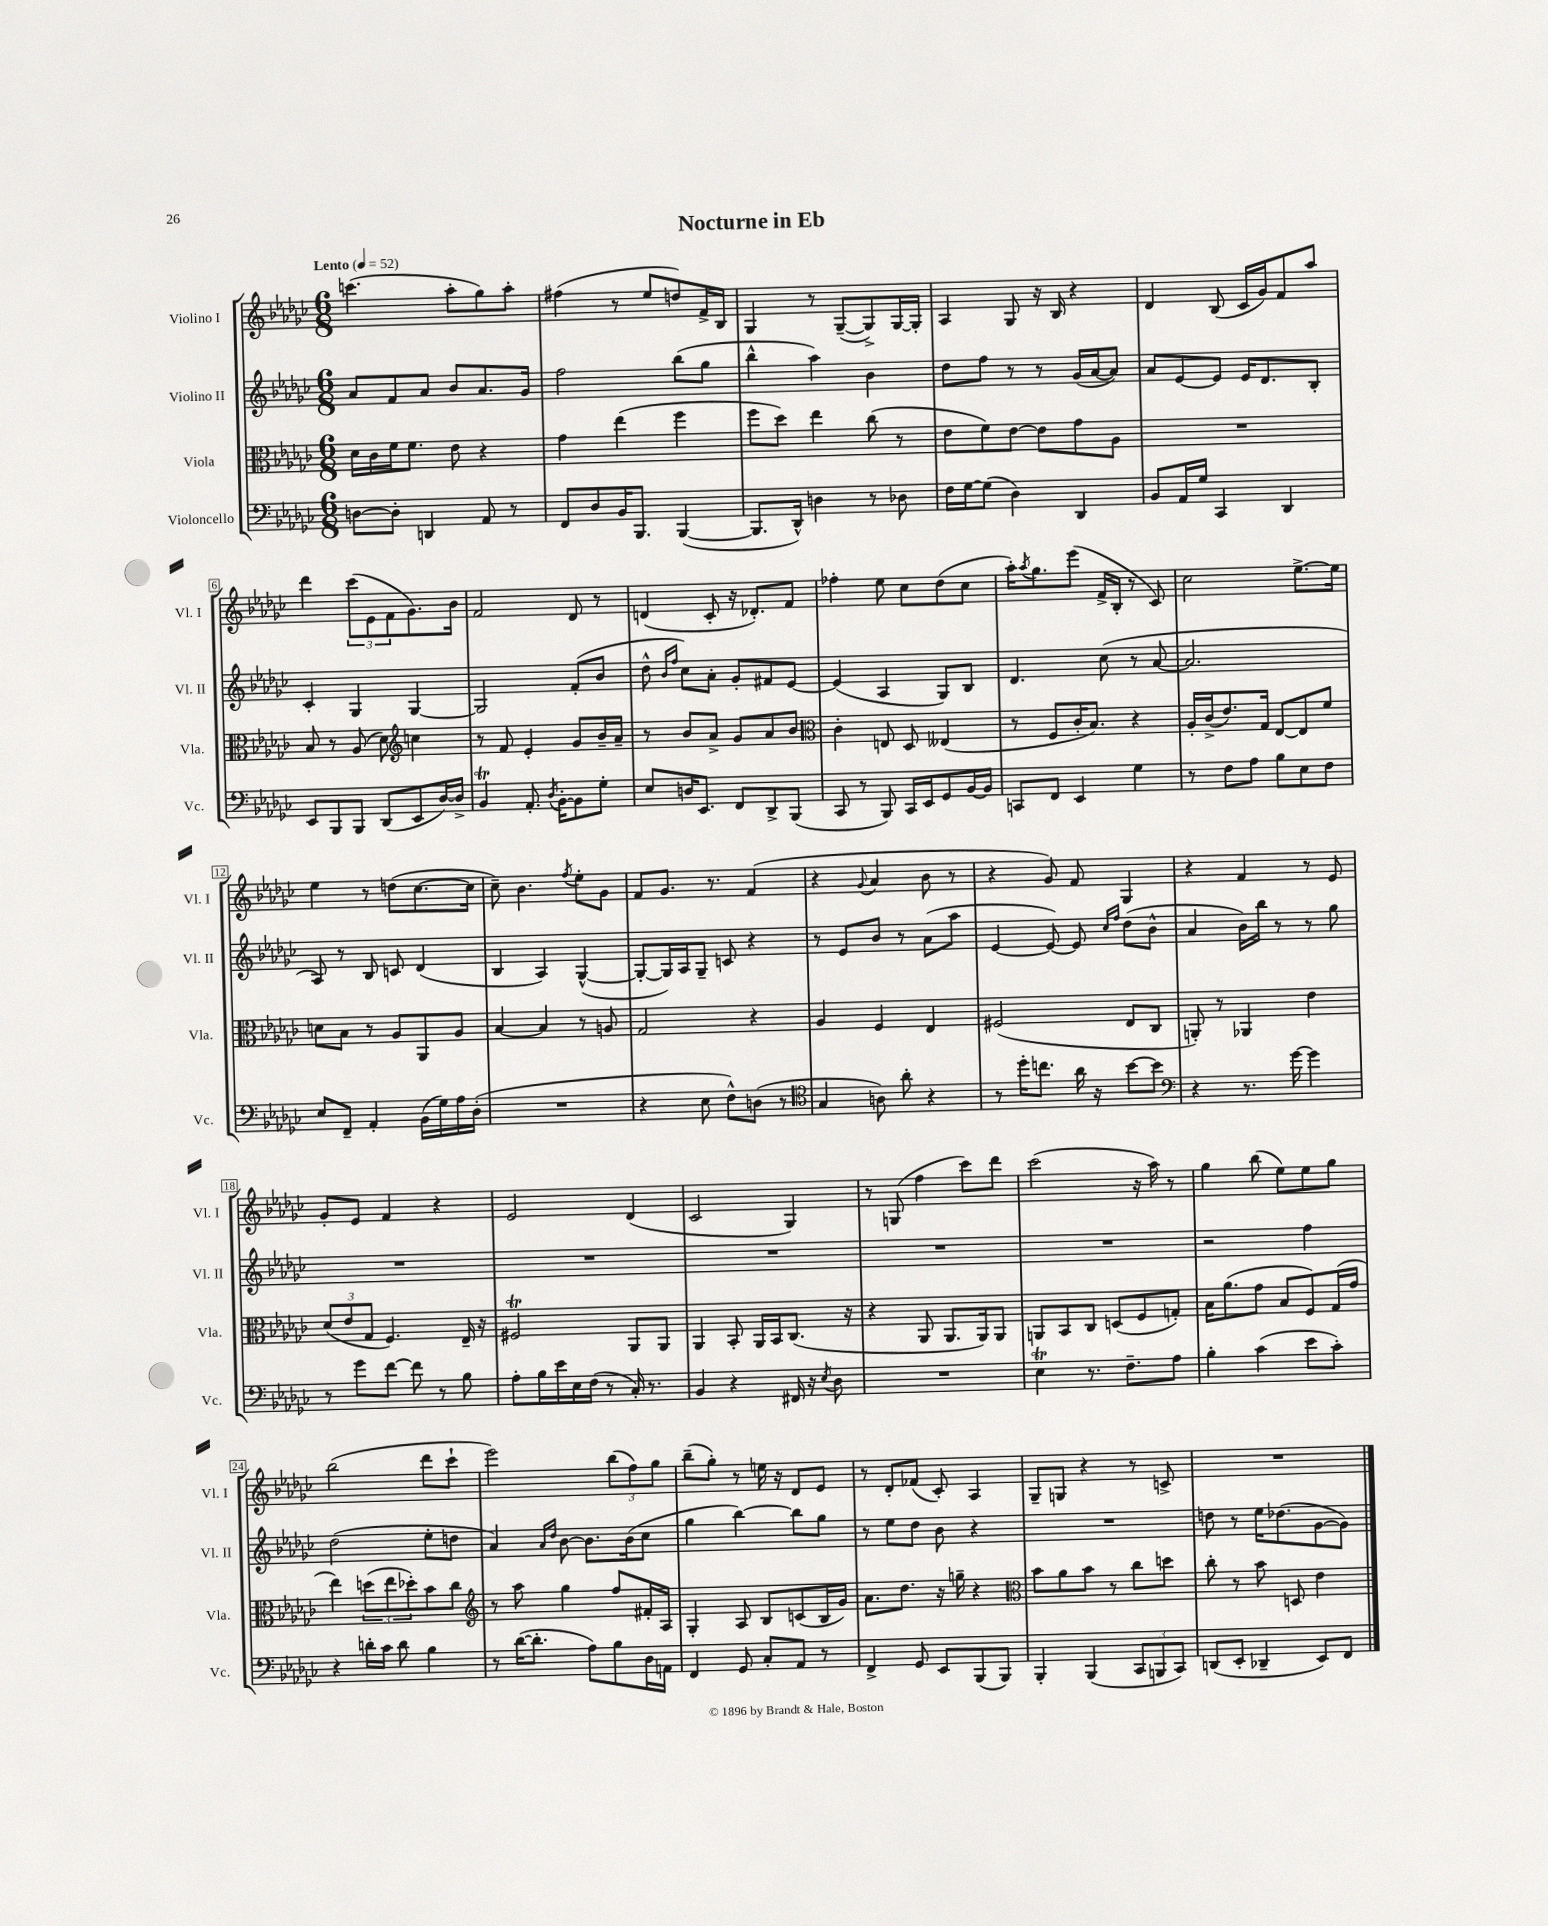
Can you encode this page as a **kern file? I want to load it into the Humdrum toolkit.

**kern	**kern	**kern	**kern
*staff4	*staff3	*staff2	*staff1
*clefF4	*clefC3	*clefG2	*clefG2
*k[b-e-a-d-g-c-]	*k[b-e-a-d-g-c-]	*k[b-e-a-d-g-c-]	*k[b-e-a-d-g-c-]
*M6/8	*M6/8	*M6/8	*M6/8
*MM52	*MM52	*MM52	*MM52
[8D\L	16d-\LL	8a-/L	(4.ccc\
.	16c-\	.	.
8D'\]J	16f\J	8f/	.
.	8.f\J	.	.
4DD/	.	8a-/J	.
.	8e-\	8b-/L	8aa-'\L
8AA-/	4r	8.a-/	8gg-\)
8r	.	.	8aa-'\J
.	.	16g-/Jk	.
=	=	=	=
8FF/L	4g-\	2ff\	(4ff#\
8D-/	.	.	.
16BB-/K	(4ee-\	.	8r
8.BBB-/J	.	.	.
.	.	.	8ee-/L
([4BBB-/	4ff\	(8bb-\L	8dd/)
.	.	8gg-\J	16f^/L
.	.	.	16B-/JJ
=	=	=	=
8.BBB-/]L	8ff\L	4bb-^^\	4G-/
.	8dd-\J)	.	.
16DD-^^/Jk)	.	.	.
4D\	4ee-\	4aa-\)	8r
.	.	.	([8G-~/L
8r	(8cc-\	4b-\	8G-^/])
8D-\	8r	.	[16G-/L
.	.	.	16G-'/]JJ
=	=	=	=
16F\LL	8e-\L	8dd-\L	4A-/
[16G-\J	.	.	.
(8G-\]J	8f\)	8ff\J	.
4D-\)	[8e-\J	8r	8G-/
.	8e-\]L	8r	16r
.	.	.	16B-/
4DD-/	8g-\	(16g-/LL	4r
.	.	[16a-/J	.
.	8A-\J	8a-/]J)	.
=	=	=	=
8BB-/L	2.r	8a-/L	4d-/
16AA-/L	.	[8e-/	.
16G-/JJ	.	.	.
4CC-/	.	8e-/]J	(8B-/
.	.	16e-/LK	16c-/LL
.	.	8.d-/	16g-/J)
4DD-/	.	.	8f/
.	.	8B-'/J	8aa-/J
=	=	=	=
8EE-/L	8B-/	4c-'/	4ddd-\
8BBB-/	8r	.	.
8BBB-/J	(8A-/	4G-/	(12ccc-\L
.	.	.	12e-\
(8DD-/L	8d-\)	.	.
.	.	.	12f\
*	*clefG2	*	*
8EE-/	4cc\	[4G-/	8.g-\)
[16D-/L)	.	.	.
16D-^/]JJ	.	.	16b-\Jk
=	=	=	=
4BB-/	8r	2G-/]	2f/
.	8f/	.	.
8.AA-'/	4e-'/	.	.
8qD-/	.	.	.
[16BB-'\LK	.	.	.
8BB-\]	8g-/L	(8f'/L	8d-/
8G-'\J	16b-~/L	8b-/J	8r
.	16a-~/JJ	.	.
=	=	=	=
8E-/L	8r	8dd-^^\	(4d/
.	.	16qqb-/LL	.
.	.	16qqff/JJ	.
16D/K	8b-/L	8cc-\L)	.
8.EE-/J	.	.	.
.	8a-^/J	8a-'\J	8c-'/
8FF/L	8g-/L	8g-'/L	16r
.	.	.	8.d-'/L)
8DD-^/	8a-/	8f#/	.
(8BBB-/J	8b-/J	[8e-/J	8f/J
=	=	=	=
*	*clefC3	*	*
8CC-/	4c-'\	(4e-/]	4ff-'\
8r	.	.	.
8BBB-/)	8E/	4A-/	8ee-\
16CC-/LL	8D-/	.	8cc-\L
16EE-/J	.	.	.
8GG-/	(4E--/	8G-/L)	(8dd-\
[16BB-/L	.	8B-/J	8cc-\J
16BB-/]JJ	.	.	.
=	=	=	=
8CC/L	8r	4.d-/	16aa-'\LK)
.	.	.	8qaa-/
.	.	.	8.gg-\
8FF/J	8F/L	.	.
4EE-/	16c-'/K	.	(8eee-\J
.	8.B-/J)	.	.
.	.	(8cc-\	16f^/LL
.	.	.	16B-'/JJ
4G-\	4r	8r	8r
.	.	[8a-/	8c-/)
=	=	=	=
8r	16A-'/LL	2.a-/]	2cc-\
.	(16c-^/J	.	.
8F\L	8.e-/)	.	.
8A-\J	.	.	.
.	16G-/Jk	.	.
8B-\L	[8E-/L	.	.
8E-\	8E-/]	.	[8.ee-^\L
8F\J	8f/J	.	.
.	.	.	16ee-\]Jk
=	=	=	=
8E-/L	8d\L	8A-/)	4ee-\
8FF~/J	8B-\J	8r	.
4AA-'/	8r	8B-/	8r
.	8A-/L	8c/	(8dd\L
(16BB-\LL	8AA-/	(4d-/	[8.cc-\
16G-\)	.	.	.
16A-\	8A-/J	.	.
(16D-'\JJ	.	.	16cc-\]Jk
=	=	=	=
2.r	[4B-/	4B-/	8cc-~\)
.	.	.	4.b-\
.	4B-/]	4A-/)	.
.	.	.	8qff/
.	8r	([4G-^^/	8ee-'\L
.	8A/	.	8g-\J
=	=	=	=
4r	2G-/	8G-'/_L	8f/L
.	.	16G-/]L)	8.g-/J
.	.	16A-/J	.
8E-\	.	8G-~/J	.
.	.	.	8.r
8F^^\L)	.	8c/	.
(8D\J	4r	4r	(4f/
8r	.	.	.
=	=	=	=
*clefC4	*	*	*
4G-/	4A-/	8r	4r
.	.	8e-/L	.
.	.	.	8qqg-/
8A\)	4F/	8b-/J	4a-/
8a-'\	.	8r	.
4r	4E-/	(8a-\L	8b-\
.	.	8aa-\J	8r
=	=	=	=
8r	(2F#/	[4e-/	4r
16dd-'\LK	.	.	.
8.cc\J	.	.	.
.	.	8e-/_)	8g-/)
16a-\	.	8e-/]	8f/
16r	.	.	.
.	.	16qqcc-/LL	.
.	.	16qqff/JJ	.
[8b-\L	8E-/L	(8dd-\L	4G-/
8b-\]J	8C-/J	8b-^^\J	.
=	=	=	=
*clefF4	*	*	*
4r	8AA'/)	4a-/	4r
.	8r	.	.
8.r	4AA-/	16b-\LL)	4f/
.	.	16bb-\JJ	.
.	.	8r	.
[16g-\	.	.	.
4g-\]	4e-\	8r	8r
.	.	8gg-\	8e-/
=	=	=	=
8r	(12d-/L	2.r	8g-'/L
.	12e-/	.	.
8g-\L	.	.	8e-/J
.	12G-/J	.	.
[8f\J	4.F/)	.	4f/
8f\]	.	.	.
8r	.	.	4r
8B-\	16E-~/	.	.
.	16r	.	.
=	=	=	=
8A-'\L	2F#/	2.r	2e-/
16B-\L	.	.	.
16e-\	.	.	.
16E-\	.	.	.
(16F\JJ	.	.	.
8r	.	.	.
16C-'/)	8AA-/L	.	(4d-/
8.r	.	.	.
.	8AA-/J	.	.
=	=	=	=
4BB-/	4AA-/	2.r	2c-/
4r	8BB-'/	.	.
.	16AA-/LL	.	.
.	16BB-/J	.	.
16FF#/	(8.C-/J	.	4G-/)
16r	.	.	.
8qE-/	.	.	.
8D-\	.	.	.
.	16r	.	.
=	=	=	=
2.r	4r	2.r	8r
.	.	.	(8G/
.	8AA-/	.	4ff\
.	8.AA-/L	.	.
.	.	.	8ccc-\L)
.	16AA-/k)	.	.
.	8AA-/J	.	8ddd-\J
=	=	=	=
4E-\	8AA/L	2.r	(2ccc-\
.	8BB-/	.	.
8.r	8C-/J	.	.
.	(8D/L	.	.
8.F~\L	.	.	.
.	8F/	.	16r
.	.	.	16aa-\)
8A-\J	8G'/J)	.	8r
=	=	=	=
4B-'\	16B-\LK	2r	4gg-\
.	(8.a-\	.	.
(4c-\	8g-\J	.	(8bb-\
.	8B-/L	.	8ee-\L)
8e-\L	8F/)	4ff\	8ee-\
8c-'\J)	(16G-/L	.	8gg-\J
.	16g-/JJ	.	.
=	=	=	=
4r	4ee-\)	(2dd-\	(2bb-\
16d'\LL	(12dd\L	.	.
16c-\JJ	.	.	.
.	12ee-\	.	.
8d\	.	.	.
.	12dd-'\)	.	.
4B-\	8b-\	8ee-'\L	8ddd-\L
.	8cc-\J	8dd\J	8ccc-`\J
=	=	=	=
*	*clefG2	*	*
8r	8r	4a-/)	2eee-\)
([16d-\LK	8aa-\	.	.
8.d-'\]J	.	.	.
.	.	16qqa-/LL	.
.	.	16qqdd-/JJ	.
.	4gg-\	[8b-\	.
8A-\L)	.	8.b-\]L	.
8B-\	8ff/L	.	(12bb-\L
.	.	(16b-\k	.
.	.	.	12ff\)
16D-\L	16f#'/L	8cc-\J	.
.	.	.	12gg-\J
16AA\JJ	16A-/JJ	.	.
=	=	=	=
4FF/	4G-'/	4gg-\	(8bb-~\L
.	.	.	8gg-'\J)
8GG-/	8A-/	[4bb-\)	8r
8C-'/L	8B-/L	.	16ee\
.	.	.	16r
8AA-/J	(8c/	8bb-\]L	8d-/L
8r	16B-/L	8gg-\J	8e-/J
.	16g-/JJ)	.	.
=	=	=	=
4FF^/	8.a-\L	8r	8r
.	.	8ee-\L	8d-'/L
.	8.dd-\J	.	.
8GG-/	.	8dd-\J	(8f-/J
8EE-/L	16r	8b-\	8c-'/)
.	16gg~\	.	.
(8BBB-/	4r	4r	4A-/
8BBB-/J)	.	.	.
=	=	=	=
*	*clefC3	*	*
4BBB-'/	8b-\L	2.r	8G-~/L
.	8a-\	.	8G/J
(4BBB-/	8b-\J	.	4r
.	8r	.	.
12CC-/L	8cc-\L	.	8r
12BBB/	.	.	.
.	8dd\J	.	8c^/
12CC-/J)	.	.	.
=	=	=	=
(8DD/L	8cc-'\	8dd\	2.r
8EE-'/J	8r	8r	.
4DD-~/	8b-\	16ee-\LK	.
.	.	(8.dd-\	.
.	8D/	.	.
8EE-/L)	4e-\	[8g-\	.
8FF/J	.	8g-\]J)	.
==	==	==	==
*-	*-	*-	*-
